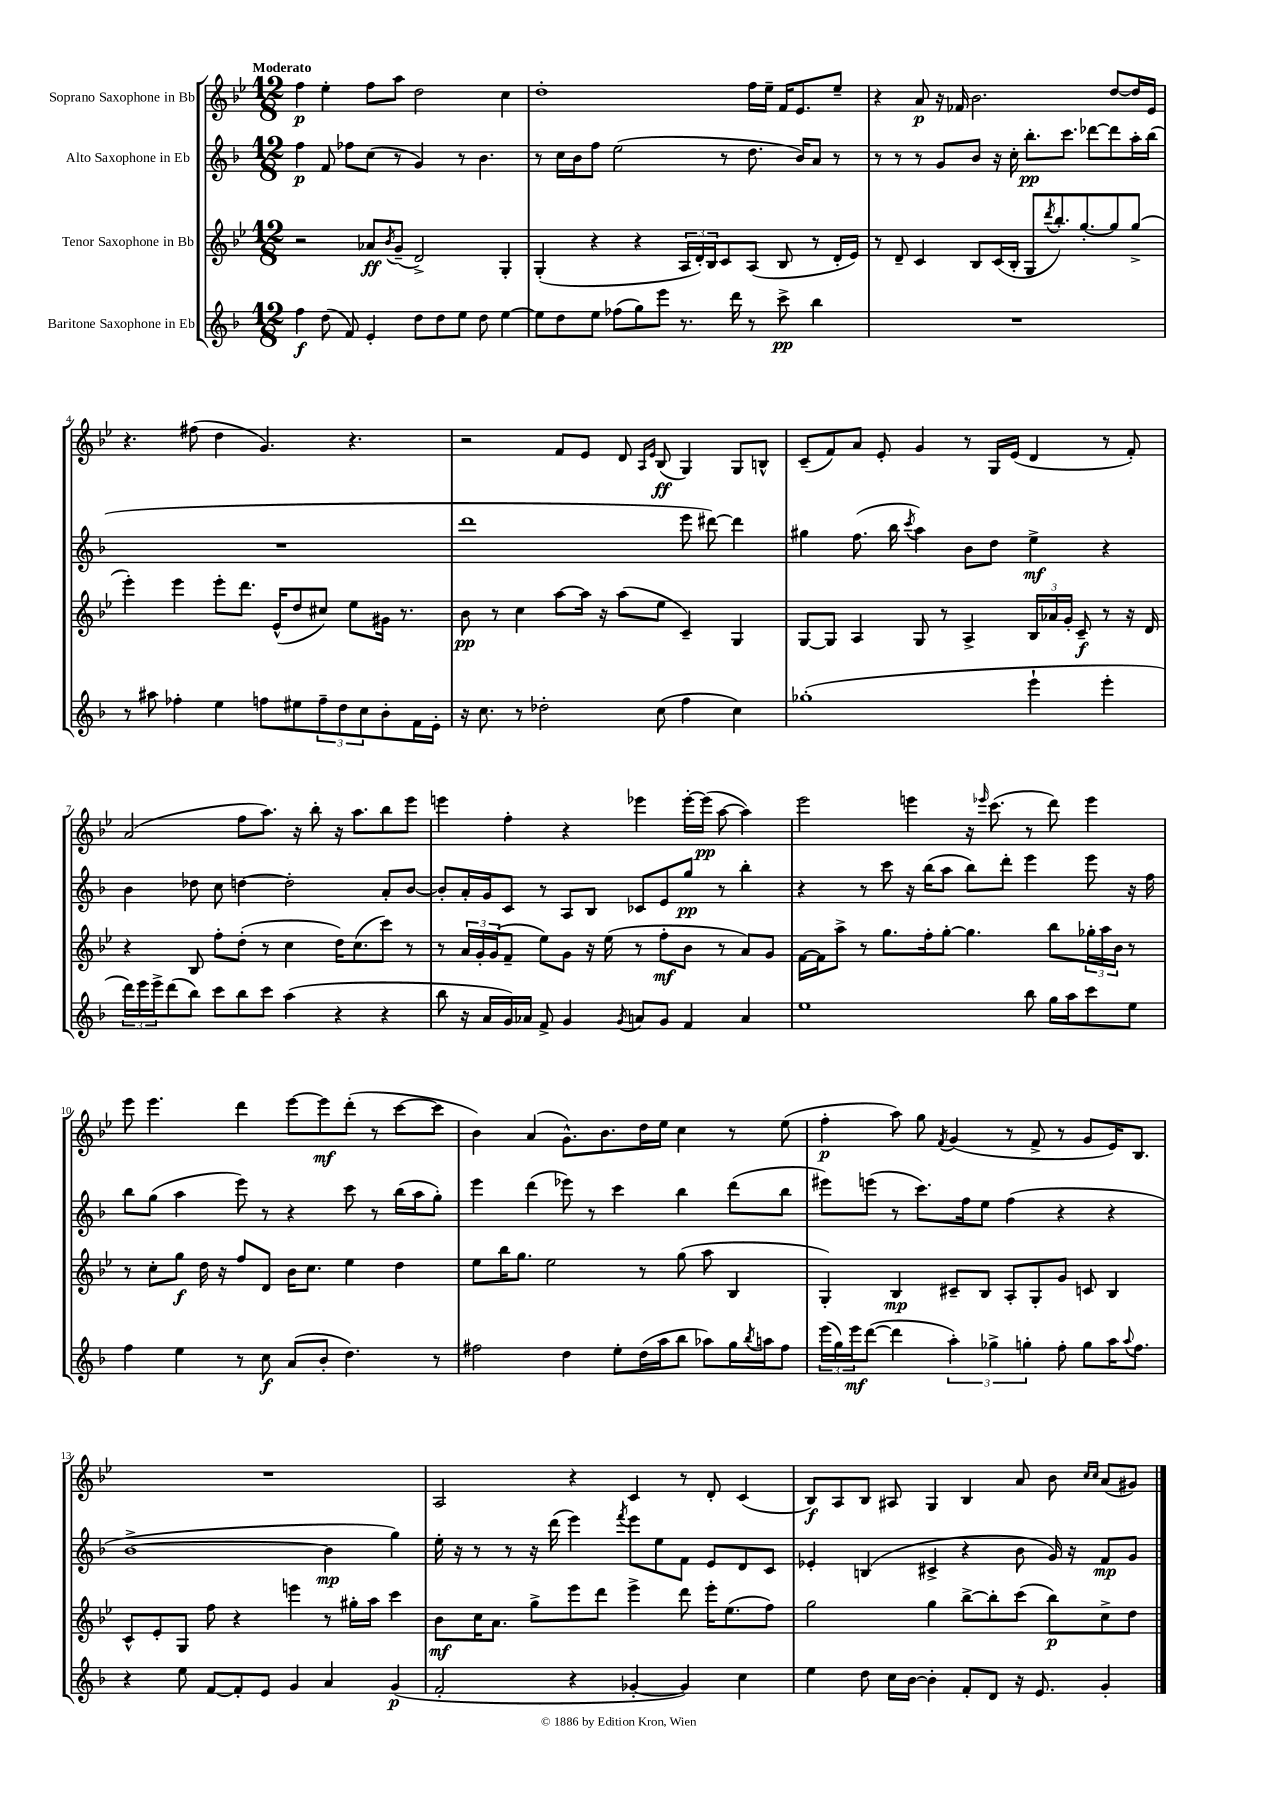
<<
\new StaffGroup <<
\new Staff = "s0" \with { instrumentName = "Soprano Saxophone in Bb" } {
    \clef treble \key bes \major \numericTimeSignature \time 12/8 \tempo "Moderato"
    f''4\p ees''4-. f''8 a''8 d''2 c''4 |
    d''1-. f''16 ees''16-- f'16 ees'8. ees''8-- |
    r4 a'8\p r16 fes'16 bes'2. d''8~ d''16 ees'16 |
    r4. fis''8( d''4 g'4.) r4. |
    r2 f'8 ees'8 d'8 \grace { a16 ees'16 } bes8\ff( g4) g8 b8-^ |
    c'8--( f'8) a'8 ees'8-. g'4 r8 g16 ees'16( d'4 r8 f'8-.) |
    a'2( f''8 a''8.) r16 bes''8-. r16 a''8. bes''8 ees'''8 |
    e'''4 f''4-. r4 ees'''4 ees'''16~-. ees'''16\pp( a''8~ a''4) |
    ees'''2 e'''4 r16 \grace { ees'''16 } c'''8.( r8 d'''8) ees'''4 |
    ees'''8 ees'''4. d'''4 ees'''8~ ees'''8\mf d'''8-.( r8 c'''8~ c'''8 |
    bes'4) a'4( g'8.-^) bes'8. d''16 ees''16 c''4 r8 ees''8( |
    f''4-.\p a''8) g''8 \acciaccatura { f'8 } g'4( r8 f'8-> r8 g'8 ees'16) bes8. |
    R1. |
    a2 r4 c'4 r8 d'8-. c'4( |
    bes8\f) a8 bes8 ais8 g4 bes4 a'8 bes'8 \grace { c''16 c''16 } a'8( gis'8) \bar "|." |
}
\new Staff = "s1" \with { instrumentName = "Alto Saxophone in Eb" } {
    \clef treble \key f \major \numericTimeSignature \time 12/8
    f''4\p f'8 fes''8 c''8( r8 g'4) r8 bes'4. |
    r8 c''16 bes'16 f''8 e''2( r8 d''8. bes'16) a'8 r8 |
    r8 r8 r8 g'8 bes'8 r16 c''16-. bes''8.-.\pp c'''8. des'''8~ des'''8 a''16-. bes''16( |
    R1. |
    d'''1 e'''8 dis'''8~) dis'''4 |
    gis''4 f''8.( bes''16 \acciaccatura { c'''8 } a''4) bes'8 d''8 e''4->\mf r4 |
    bes'4 des''8 c''8 d''4~ d''2-. a'8-. bes'8~ |
    bes'8-. a'16-. g'16 c'8 r8 a8 bes8 ces'8 e'8 g''8\pp r8 bes''4-. |
    r4 r8 c'''8 r16 bes''16( a''8 bes''8) d'''8-. e'''4 e'''8 r16 f''16 |
    bes''8 g''8( a''4 e'''8) r8 r4 c'''8 r8 bes''16( a''16 g''8-.) |
    e'''4 d'''4( ees'''8) r8 c'''4 bes''4 d'''8( bes''8 |
    eis'''8) e'''8( r8 c'''8.) f''16 e''8 f''4( r4 r4 |
    bes'1~-> bes'4\mp g''4) |
    e''16-. r16 r8 r8 r16 d'''16( e'''4) \acciaccatura { f'''8 } e'''8 e''8 f'8 e'8 d'8 c'8 |
    ees'4-. b4( cis'4-> r4 bes'8 g'16) r16 f'8\mp g'8 \bar "|." |
}
\new Staff = "s2" \with { instrumentName = "Tenor Saxophone in Bb" } {
    \clef treble \key bes \major \numericTimeSignature \time 12/8
    r2 aes'8\ff \acciaccatura { bes'8 } g'8--( d'2->) g4-. |
    g4-.( r4 r4 \tuplet 3/2 { a16 d'16-.) bes16 } c'8 a8( bes8 r8 d'16-. ees'16) |
    r8 d'8-- c'4 bes8 c'16( bes16-. g8 \acciaccatura { d'''8 } bes''8.-.) g''8.~-. g''8 g''8->( |
    ees'''4-.) ees'''4 ees'''8-. d'''8. ees'16-^( d''8 cis''8) ees''8 gis'16 r8. |
    bes'8\pp r8 c''4 a''8~ a''16 r16 a''8( ees''8 c'4--) g4 |
    g8~ g8 a4 g8 r8 a4-> \tuplet 3/2 { bes16 aes'16 g'16-. } c'8--\f r8 r16 d'16 |
    r4 bes8 f''8-. d''8-.( r8 c''4 d''16) c''8.( c'''8) r8 |
    r8 \tuplet 3/2 { a'16 g'16-. g'16( } f'8-- ees''8) g'8 r16 ees''16( r8 f''8-.\mf bes'8 r8 a'8) g'8 |
    f'16~ f'16 a''8-> r8 g''8. f''16-. g''8~-. g''4. bes''8 \tuplet 3/2 { ges''16-. a''16 bes'16 } r8 |
    r8 c''8-. g''8\f d''16 r16 f''8 d'8 bes'16 c''8. ees''4 d''4 |
    ees''8 bes''16 g''8. ees''2 r8 g''8( a''8 bes4 |
    g4-.) bes4\mp cis'8-- bes8 a8-. g8-. g'8 c'8 bes4 |
    c'8-^ ees'8-. g8 f''8 r4 e'''4 r8 gis''16-. a''16 c'''4 |
    bes'8\mf c''16 a'8. g''8-> ees'''8 d'''8 ees'''4-> d'''8 ees'''16-. ees''8.( f''8) |
    g''2 g''4 bes''8~-> bes''8-. c'''8( bes''8\p) c''8-> d''8 \bar "|." |
}
\new Staff = "s3" \with { instrumentName = "Baritone Saxophone in Eb" } {
    \clef treble \key f \major \numericTimeSignature \time 12/8
    f''4\f d''8( f'8) e'4-. d''8 d''8 e''8 d''8 e''4~ |
    e''8 d''8 e''8 fes''8( g''8) e'''8 r8. d'''16 r8 c'''8->\pp bes''4 |
    R1. |
    r8 ais''8 fes''4-. e''4 f''8 eis''8 \tuplet 3/2 { f''8-- d''8 c''8 } bes'8-. f'16 e'16-. |
    r16 c''8. r8 des''2-. c''8( f''4 c''4) |
    ges''1-.( e'''4-! e'''4-. |
    \tuplet 3/2 { d'''16) e'''16 e'''16-> } d'''8( bes''8) c'''8 bes''8 c'''8 a''4( r4 r4 |
    bes''8 r16 a'16 g'16) aes'16 f'8-> g'4 \acciaccatura { g'8 } a'8 g'8 f'4 a'4 |
    e''1 bes''8 g''16 a''16 c'''8 e''8 |
    f''4 e''4 r8 c''8\f a'8( bes'8-. d''4.) r8 |
    fis''2 d''4 e''8-. d''16( a''16 bes''8 aes''8) g''16 \acciaccatura { bes''8 } a''16 fis''8 |
    \tuplet 3/2 { e'''16( g''16) e'''16\mf } d'''8~( d'''4 \tuplet 3/2 { a''4-.) ges''4-> g''4-. } f''8-. g''8 a''16 \appoggiatura { a''8 } f''8. |
    r4 e''8 f'8~ f'8-. e'8 g'4 a'4 g'4\p( |
    f'2-. r4 ges'4~-. ges'4) c''4 |
    e''4 d''8 c''16 bes'16~ bes'4-. f'8-. d'8 r16 e'8. g'4-. \bar "|." |
}
>>
>>
